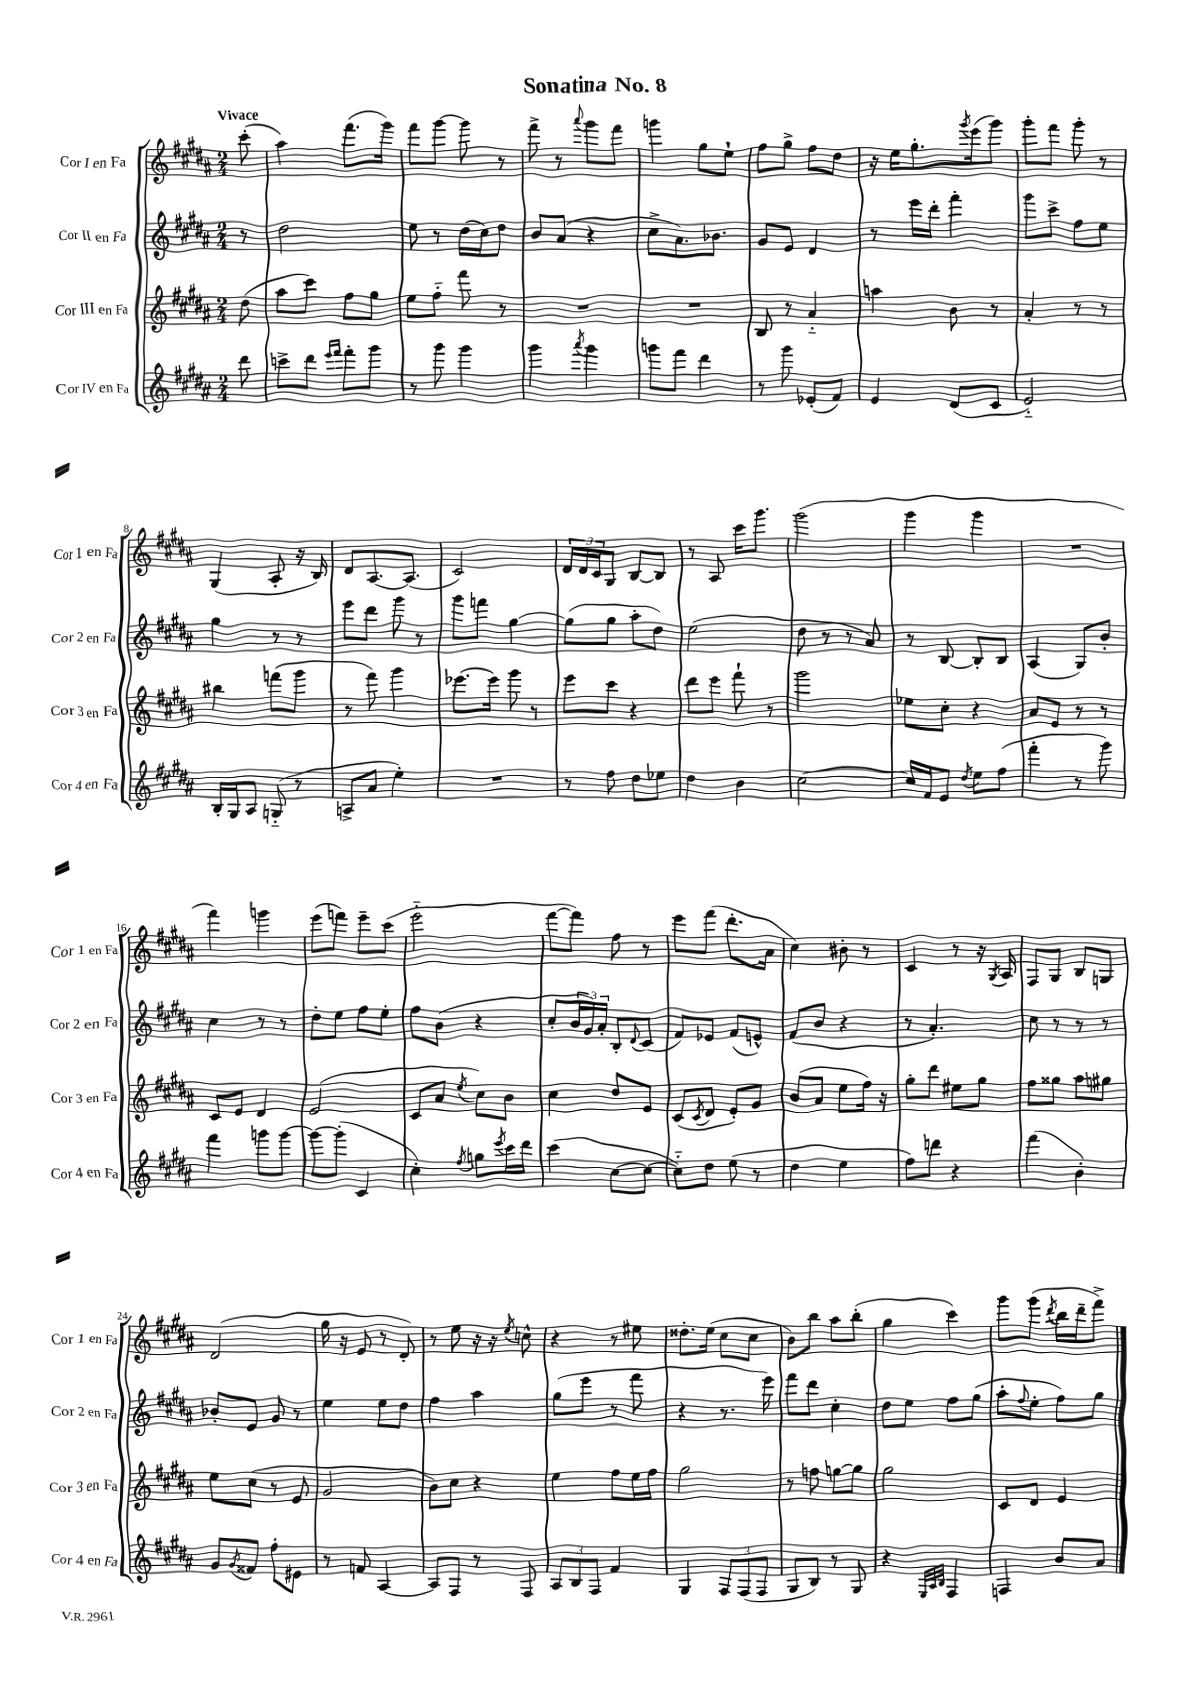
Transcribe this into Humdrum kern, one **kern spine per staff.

**kern	**kern	**kern	**kern
*staff4	*staff3	*staff2	*staff1
*clefG2	*clefG2	*clefG2	*clefG2
*k[f#c#g#d#a#]	*k[f#c#g#d#a#]	*k[f#c#g#d#a#]	*k[f#c#g#d#a#]
*M2/4	*M2/4	*M2/4	*M2/4
8ddd#	(8dd#	8r	(8ccc#'
=	=	=	=
8ccc^	8aa#	2dd#	4aa#)
8ddd#	8ccc#)	.	.
16qqeee	.	.	.
16qqfff#	.	.	.
8fff#'	8ff#	.	(8.fff#
8ggg#	8gg#	.	.
.	.	.	16ggg#)
=	=	=	=
8r	8ee	8ee	8fff#
8ggg#	8ff#'~	8r	[8ggg#
4ggg#	8fff#	(16dd#	8ggg#]
.	.	16cc#)	.
.	8r	8dd#	8r
=	=	=	=
4ggg#	2r	8b	8fff#^
.	.	(8a#	8r
8qaaa#	.	.	8qqaaa#
4ggg#	.	4r	8ggg#
.	.	.	8fff#
=	=	=	=
8ggg	2r	8cc#^	4ggg
8fff#	.	8.a#)	.
4ddd#	.	.	8gg#
.	.	8.b-	.
.	.	.	8ee`
=	=	=	=
8r	8B	8g#	8ff#
8ggg#	8r	8e	8gg#^
(8e-'	4a#'~	4d#	8ff#
8f#)	.	.	8dd#
=	=	=	=
4e	4aa	8r	16r
.	.	.	16ee
.	.	16eee	8.gg#'
.	.	16ddd#'	.
(8d#	8b	4fff#'	.
.	.	.	8qggg#
.	.	.	(16eee
8c#	8r	.	8ggg#)
=	=	=	=
2e'~)	4a#'	8ggg#	8ggg#'
.	.	8ccc#^	8fff#
.	8r	8ff#	8ggg#'
.	8r	8ee	8r
=	=	=	=
16B'	4bb#	4gg#	(4G#
16G#	.	.	.
8A#	.	.	.
(8G'~	(8fff	8r	8A#'
8r	8ggg#	8r	16r
.	.	.	16B)
=	=	=	=
8A^	8r	8eee	8d#
8a#	8fff#)	8ddd#	[8.A#
4ee')	4ggg#	8ggg#	.
.	.	.	(8.A#]
.	.	8r	.
=	=	=	=
2r	[8.eee-	8ggg#	2c#)
.	.	8fff	.
.	16eee-]	.	.
.	8ggg#	[4gg#	.
.	8r	.	.
=	=	=	=
8r	8eee	(8gg#]	24d#
.	.	.	24d#
.	.	.	24c#
8ff#	8ccc#	8gg#	8G#
8dd#	4r	8aa#'	[8B
8ee-	.	8dd#)	8B]
=	=	=	=
4dd#	8ddd#	(2ee	8r
.	8eee	.	8A#
4b	8fff#`	.	16ccc#
.	.	.	8.ggg#
.	8r	.	.
=	=	=	=
[2cc#	2ggg#	8dd#	(2ggg#
.	.	8r	.
.	.	8r	.
.	.	8a#)	.
=	=	=	=
16cc#]	8ee-	8r	4ggg#
16f#	.	.	.
8e	8cc#'	[8B	.
8qdd#	.	.	.
8ee	4r	8B']	4ggg#
(8ff#	.	8B	.
=	=	=	=
4fff#'	8a#	(4A#	2r
.	8e	.	.
8r	8r	8G#)	.
8ggg#)	8r	8b'	.
=	=	=	=
4fff#	8c#	4cc#	4fff#)
.	8e	.	.
8ggg	4d#	8r	4ggg
[8ggg	.	8r	.
=	=	=	=
8ggg_	(2e	8dd#'	(8eee
(8ggg']	.	8ee	8fff)
4c#	.	8ff#	8eee~
.	.	8ee'	(8ccc#
=	=	=	=
4cc#')	8c#	8ff#	2eee'~
.	8a#	(8b	.
8qff#	8qee	.	.
8gg	8cc#)	4r	.
8qeee	.	.	.
16ccc#	8b	.	.
16ddd#	.	.	.
=	=	=	=
(4ccc#	4cc#	8cc#'	[8fff#
.	.	24b	8fff#])
.	.	24g#)	.
.	.	24a#'	.
[8cc#	8dd#	8B'	8ff#
.	.	8qqd#	.
8cc#_	8e	(8c#	8r
=	=	=	=
8cc#'~])	(8c#	8f#)	8eee
.	8qc#	.	.
8dd#	8d#	8e-	(8fff#
(8ee	8e')	(8f#	8.ddd#'
8r	8g#	8e^^)	.
.	.	.	16a#
=	=	=	=
4dd#	(8b	(8f#	4cc#)
.	8a#	8b	.
4ee	8ee	4r	8b#'
.	16ff#)	.	8r
.	16r	.	.
=	=	=	=
8ff#)	8gg#'	8r	4c#
8ddd	8ddd#	4.a#')	.
4r	8ee#	.	8r
.	8gg#	.	16r
.	.	.	8qG#
.	.	.	16A#
=	=	=	=
(4fff#	8ff#	8cc#	8F#
.	8gg##	8r	8G#
4b')	8aa#	8r	8B
.	8gg#	8r	8G
=	=	=	=
8g#	8ee	8b-'	(2d#
8qg#	.	.	.
8f##	(8cc#	8e	.
8ff#'	8r	8g#	.
8e#	8e	8r	.
=	=	=	=
8r	2g#	4ee	16gg#
.	.	.	16r
8f	.	.	8e
[4A#	.	8ee	8r
.	.	8dd#	8d#')
=	=	=	=
8A#]	8b)	4ff#	8r
8F#	8cc#	.	8ee
8r	4r	4aa#	16r
.	.	.	16r
.	.	.	8qee
8F#	.	.	8cc^^
=	=	=	=
12A#	4ee	(8gg#	4r
12B	.	.	.
.	.	8eee	.
12F#	.	.	.
4f#	8ff#	8r	8r
.	16ee	8fff#	8ee#
.	16ff#	.	.
=	=	=	=
4G#	2gg#	4r	8.dd##'
.	.	.	(16ee
12F#	.	8.r	8cc#
(12F#	.	.	.
.	.	.	8cc#
12F#	.	.	.
.	.	16eee)	.
=	=	=	=
8G#	8r	8fff#	8b)
8B)	8ff	8ddd#	8bb
8r	[8gg	4cc#'	8aa#
8G#	8gg]	.	(8bb'
=	=	=	=
4r	2gg#	8dd#	4gg#
.	.	8ee	.
32qqE	.	.	.
32qqA#	.	.	.
32qqB	.	.	.
4F#	.	8ff#	4ccc#)
.	.	(8gg#	.
=	=	=	=
4F	8c#	8aa#'	8ggg#
.	.	8qqff#	.
.	8d#	8ee'	(8ggg#
.	.	.	8qddd#
8b	4e	8ff#)	16bb
.	.	.	16ddd#~
8a#	.	8gg#	8fff#^)
==	==	==	==
*-	*-	*-	*-
